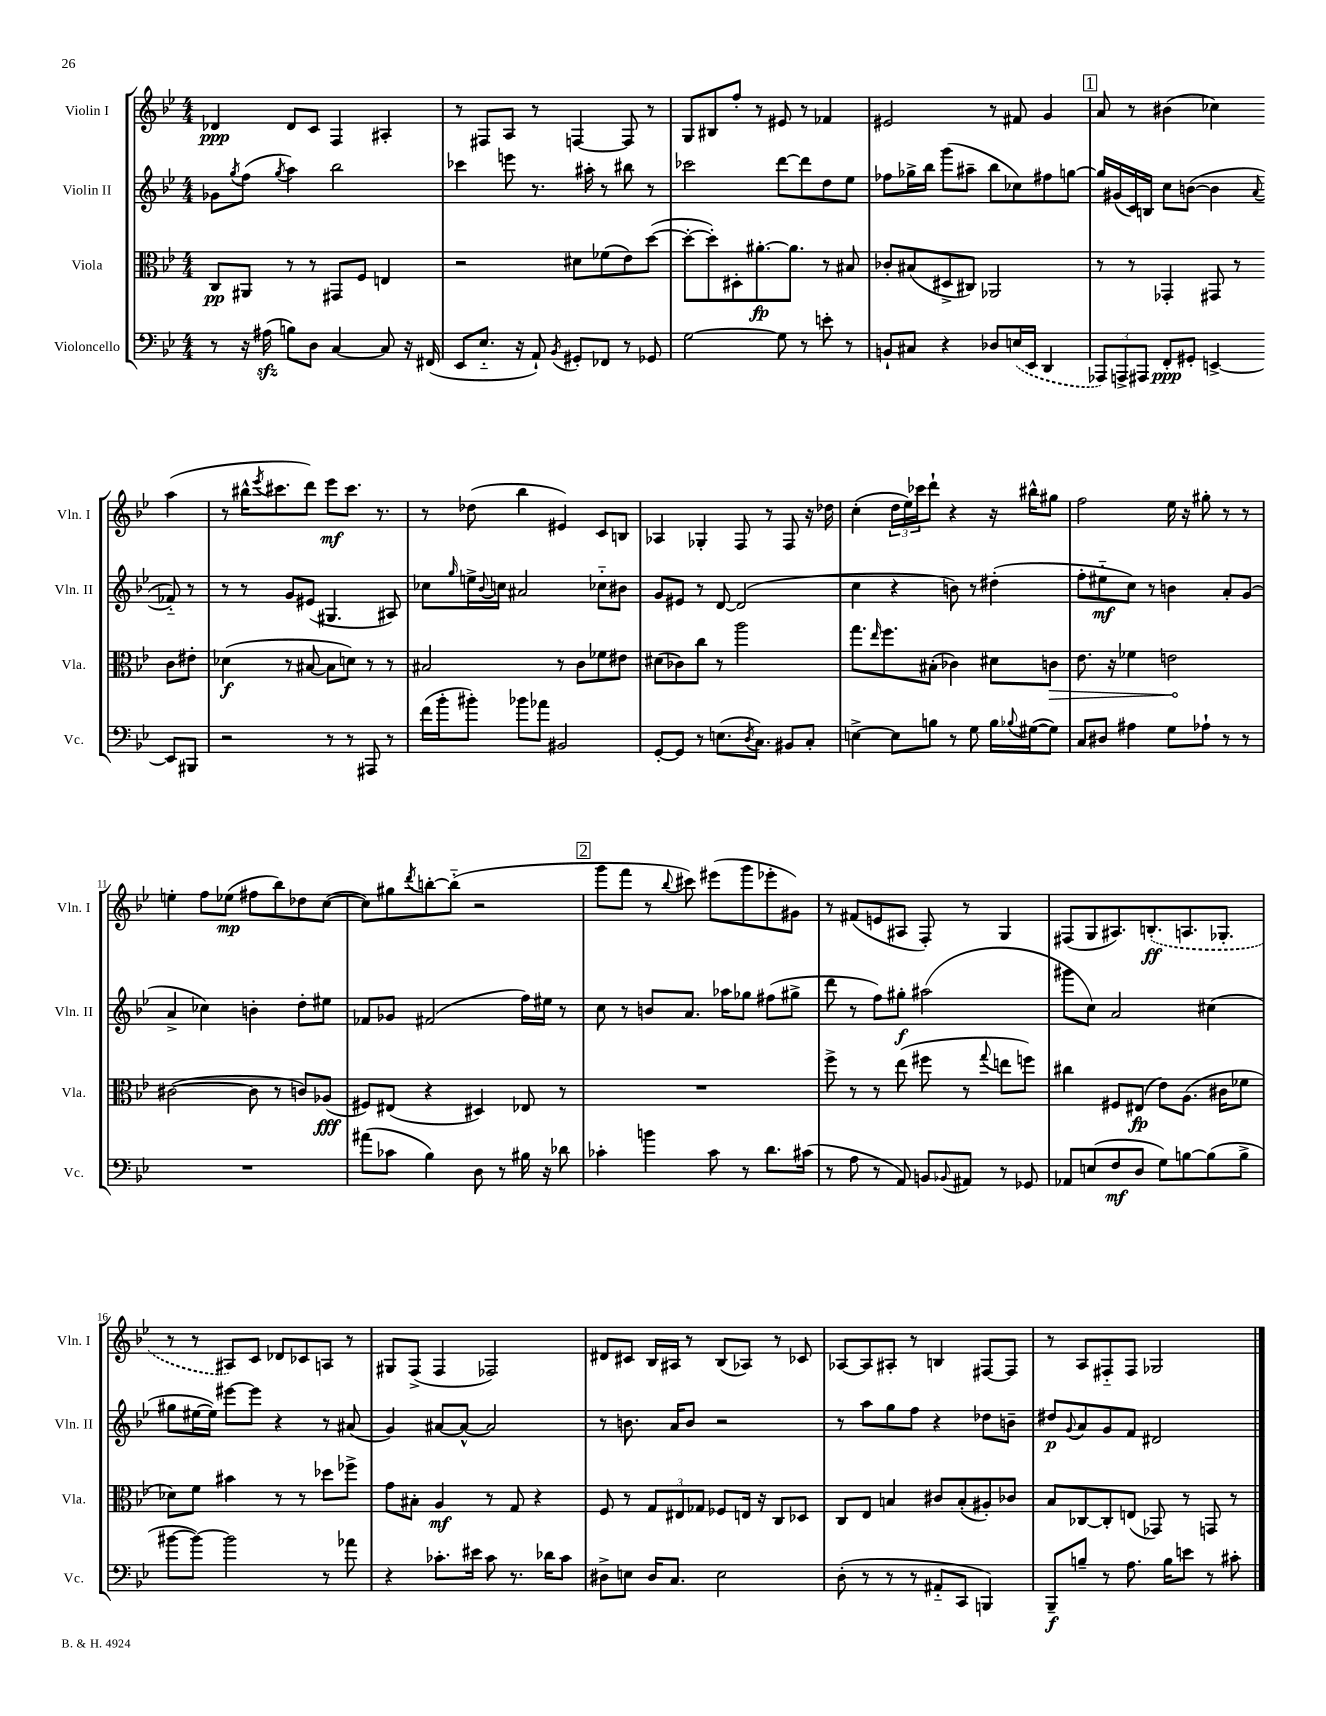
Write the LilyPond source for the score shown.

<<
\new StaffGroup <<
\new Staff = "s0" \with { instrumentName = "Violin I" shortInstrumentName = "Vln. I" } {
    \clef treble \key bes \major \numericTimeSignature \time 4/4
    des'4\ppp des'8 c'8 f4 ais4-. |
    r8 fis8 a8 r8 f4~ f8 r8 |
    g8 bis8 f''8-. r8 eis'8 r8 fes'4 |
    eis'2 r8 fis'8 g'4 |
    \mark \markup { \box "1" } a'8 r8 bis'4( ces''4) a''4( |
    r8 bis''16-^ \acciaccatura { ees'''8 } cis'''8. d'''8) ees'''8\mf cis'''8. r8. |
    r8 des''8( bes''4 eis'4) c'8 b8 |
    aes4 ges4-. f8 r8 f8 r16 des''16 |
    c''4-.( \tuplet 3/2 { d''16 ees''16) ces'''16 } d'''8-! r4 r16 bis''16-^ gis''8 |
    f''2 ees''16 r16 gis''8-. r8 r8 |
    e''4-. f''8 ees''8\mp( fis''8 bes''8) des''8 c''8~( |
    c''8) gis''8 \acciaccatura { d'''8 } b''8~-. b''8-_( r2 |
    \mark \markup { \box "2" } g'''8 f'''8 r8 \appoggiatura { bes''8 } cis'''8) eis'''8( g'''8 ees'''8-. gis'8) |
    r8 fis'8( e'8 ais8 f8-.) r8 g4 |
    fis8( g8 ais8.) \once \slurDashed b8.-.\ff( a8. ges8.-. |
    r8 r8 ais8) c'8 des'8 ces'8 a8 r8 |
    gis8 f8->( f4 fes2) |
    dis'8 cis'8 bes16 ais16 r8 bes8( aes8) r8 ces'8 |
    aes8~ aes8 ais8-. r8 b4 fis8~ fis8 |
    r8 a8 fis8-_ fis8 ges2 \bar "|." |
}
\new Staff = "s1" \with { instrumentName = "Violin II" shortInstrumentName = "Vln. II" } {
    \clef treble \key bes \major \numericTimeSignature \time 4/4
    ges'8 \acciaccatura { g''8 } f''8( \acciaccatura { g''8 } a''4) bes''2 |
    ces'''4 e'''8 r8. ais''16-. r8 bis''8 r8 |
    ces'''2 d'''8~ d'''8 d''8 ees''8 |
    fes''8 ges''16-> bes''16 g'''8( ais''8-- bes''8 ces''8) fis''8 g''8~ |
    \mark \markup { \box "1" } g''16 gis'16( c'16) b16 c''8 b'8~( b'4 \appoggiatura { a'8 } fes'8-_) r8 |
    r8 r8 g'8 eis'8( gis4. ais8) |
    ces''8 \grace { g''16 } e''16-> \appoggiatura { bes'8 } c''16 ais'2 ces''8-_ bis'8 |
    g'8 eis'8 r8 d'8~ d'2( |
    c''4 r4 b'8) r8 dis''4-.( |
    f''8-. eis''8-_\mf c''8) r8 b'4 a'8-. g'8( |
    a'4-> ces''4) b'4-. d''8-. eis''8 |
    fes'8 ges'8 fis'2( f''16) eis''16 r8 |
    \mark \markup { \box "2" } c''8 r8 b'8 a'8. aes''16 ges''8 fis''8( gis''8-> |
    d'''8 r8 f''8) gis''8-.\f ais''2( |
    gis'''8 c''8) a'2 cis''4( |
    gis''8 eis''16~ eis''16) eis'''8~ eis'''8 r4 r8 ais'8( |
    g'4) ais'8~ ais'8~-^ ais'2 |
    r8 b'8. a'16 b'8 r2 |
    r8 a''8 g''8 f''8 r4 des''8 b'8-- |
    dis''8\p \appoggiatura { g'8 } a'8 g'8 f'8 dis'2 \bar "|." |
}
\new Staff = "s2" \with { instrumentName = "Viola" shortInstrumentName = "Vla." } {
    \clef alto \key bes \major \numericTimeSignature \time 4/4
    c8\pp ais,8 r8 r8 gis,8 f8 e4 |
    r2 dis'8 fes'8( ees'8) d''8~( |
    d''8~-. d''8-.) dis8-. ais'8.~-.\fp ais'8. r8 bis8 |
    ces'8-. bis8( dis8-> cis8) aes,2 |
    \mark \markup { \box "1" } r8 r8 ges,4-. gis,8 r8 c'8 eis'8-. |
    des'4\f( r8 bis8~ bis8 d'8) r8 r8 |
    bis2 r8 c'8 fes'8 eis'8 |
    dis'8( ces'8) c''8 r8 a''2 |
    g''8. \grace { ees''16 } f''8. bis8-.( ces'4) dis'8 \once \override Hairpin.circled-tip = ##t c'8\> |
    ees'8. r16 fes'4 e'2\! |
    cis'2~( cis'8 r8 c'8) aes8\fff( |
    fis8) eis8( r4 dis4) ees8 r8 |
    \mark \markup { \box "2" } R1 |
    f''8-> r8 r8 ees''8( fis''8 r8 \appoggiatura { g''8 } e''8 f''8) |
    cis''4 fis8 eis8\fp( ees'8) a8.( cis'16 fes'8 |
    des'8) f'8 bis'4 r8 r8 des''8 fes''8-> |
    g'8 bis8-. a4\mf r8 g8 r4 |
    f8 r8 \tuplet 3/2 { g8 eis8 ges8 } fes8 e16 r16 c8 des8 |
    c8 ees8 b4 cis'8 b8-.( ais8-.) ces'8 |
    bes8 ces8~ ces8-. e8( ges,8) r8 g,8 r8 \bar "|." |
}
\new Staff = "s3" \with { instrumentName = "Violoncello" shortInstrumentName = "Vc." } {
    \clef bass \key bes \major \numericTimeSignature \time 4/4
    r8 r16 ais16\sfz( b8) d8 c4~ c8 r16 fis,16( |
    ees,8 ees8.-_ r16 a,8-!) \acciaccatura { bes,8 } gis,8-. fes,8 r8 ges,8 |
    g2~ g8 r8 e'8-. r8 |
    b,8-! cis8 r4 des8 \once \slurDashed e16( ees,16 d,4 |
    \mark \markup { \box "1" } \tuplet 3/2 { aes,,8) a,,8-> ais,,8 } f,8-.\ppp gis,8-. e,4~-> e,8 bis,,8 |
    r2 r8 r8 ais,,8 r8 |
    f'16( bes'16-. bis'8-.) bes'8 aes'8 bis,2 |
    g,8~-. g,8 r8 e8.( \acciaccatura { d8 } c8.) bis,8 c8-. |
    e4~-> e8 b8 r8 g8 b16 \appoggiatura { bes8 } gis16~( gis8) |
    c8 dis8 ais4 g8 aes8-! r8 r8 |
    R1 |
    ais'8( ces'8 bes4) d8 r8 bis16 r16 des'8 |
    \mark \markup { \box "2" } ces'4-. b'4 ces'8 r8 d'8. cis'16( |
    r8 a8 r8 a,8) b,8 \appoggiatura { bes,8 } ais,8 r8 ges,8 |
    aes,8 e8( f8\mf d8 g8) b8~ b8( b8-> |
    bis'8~ bis'8~) bis'2 r8 aes'8 |
    r4 ces'8.-. eis'16 ces'8 r8. des'16 ces'8 |
    dis8-> e8 dis16 c8. e2 |
    d8-.( r8 r8 r8 ais,8-_ c,8 b,,4) |
    bes,,8--\f b8-- r8 a8. b16 e'8 r8 cis'8-. \bar "|." |
}
>>
>>
